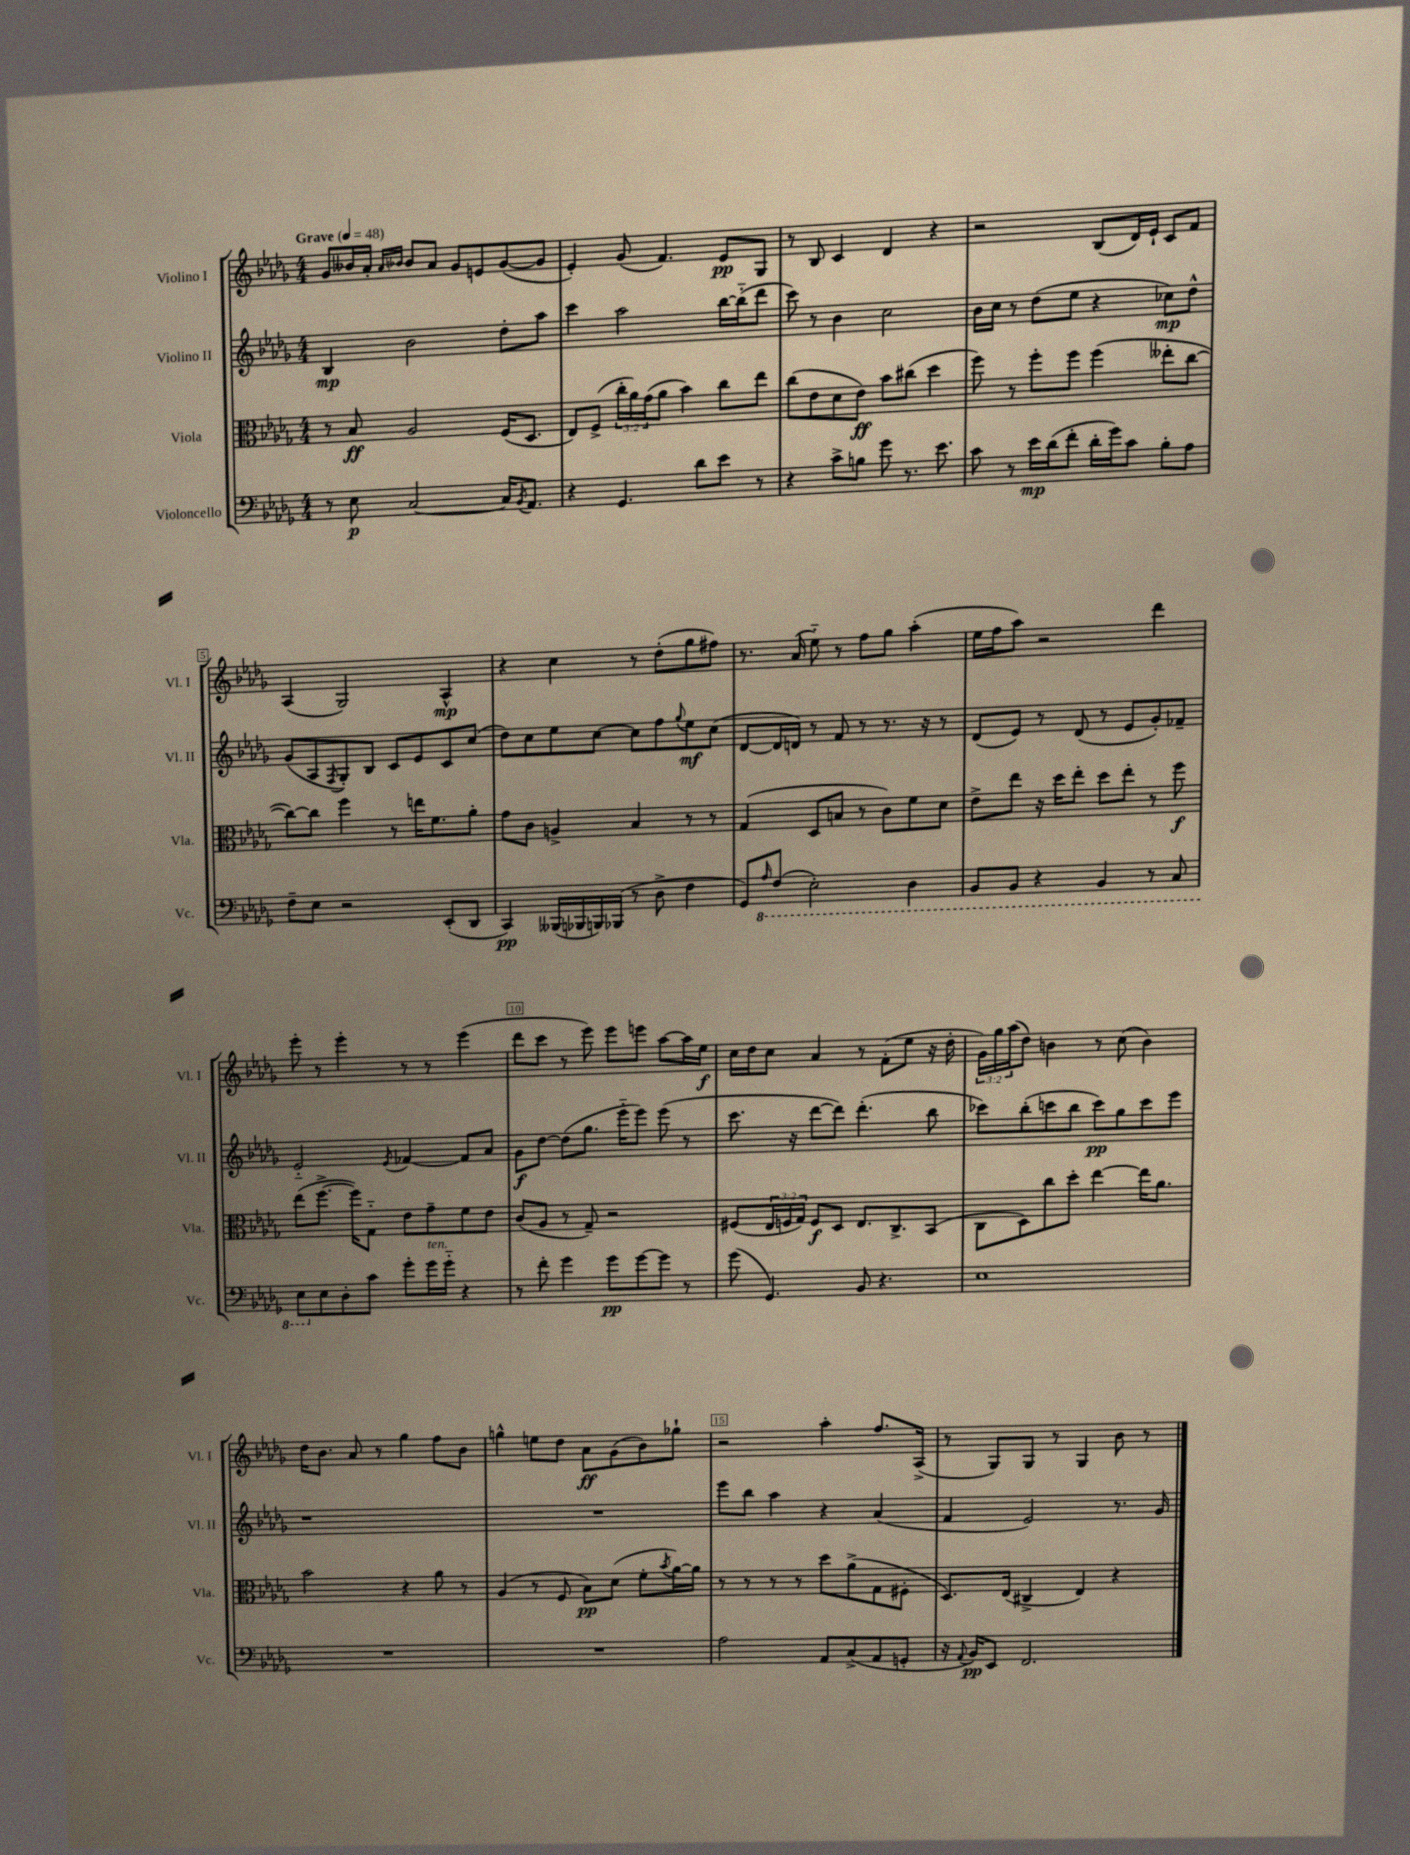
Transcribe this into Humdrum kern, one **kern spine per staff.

**kern	**kern	**kern	**kern
*staff4	*staff3	*staff2	*staff1
*clefF4	*clefC3	*clefG2	*clefG2
*k[b-e-a-d-g-]	*k[b-e-a-d-g-]	*k[b-e-a-d-g-]	*k[b-e-a-d-g-]
*M4/4	*M4/4	*M4/4	*M4/4
*MM48	*MM48	*MM48	*MM48
8r	8r	4B-	8g-
8E-	8B-	.	16b--
.	.	.	16a-'
.	.	.	16qqa-
.	.	.	16qqb-
[2C	2A-	2b-	8b-
.	.	.	8a-
.	.	.	8g-
.	.	.	8e
16C]	(16F	8dd-'	([8g-
8qBB-	.	.	.
8.AA-	8.D-	.	.
.	.	8aa-	8g-]
=	=	=	=
4r	8E-)	4ccc	4e-')
.	(8F^	.	.
4.GG-	24cc'	2aa-	(8g-
.	24a-)	.	.
.	(24g-	.	.
.	8a-	.	4.f)
.	4b-)	.	.
8d-	.	.	.
8e-	8cc	[16bb-	8e-
.	.	(16bb-'~]	.
8r	8ee-	8ddd-	8G-
=	=	=	=
4r	(8cc	8ccc)	8r
.	8e-	8r	8B-
8c^	8d-	4b-	4c
8B	8e-)	.	.
8g-	8b-	2cc	4d-
8.r	(8cc#	.	.
.	4dd-	.	4r
8.e-	.	.	.
=	=	=	=
8c	8ff)	16b-	2r
.	.	16cc	.
8r	8r	8r	.
16e-	8ff'	(8dd-	.
(16d-	.	.	.
8f'	8ff	8ee-	.
16d-'	(4ff	4r	(8B-
16g-)	.	.	.
8c	.	.	16d-)
.	.	.	16e-`
8B-'	8ee--'	8cc-)	8c
8A-	[8cc	8dd-^^	8f
=	=	=	=
8F~	8cc_)	(8g-	(4A-
8E-	8cc]	8A-	.
.	.	8qF	.
2r	4ff	8G-')	2G-)
.	.	8B-	.
.	8r	8c	.
.	16ee	8e-	.
.	8.f	.	.
(8EE-'	.	8c	4A-^^
8DD-	8a-'	(8cc	.
=	=	=	=
4CC)	8g-	8dd-)	4r
.	8c	8cc	.
(16BBB--	4A^	8ee-	4cc
16BBB-	.	.	.
16BBB)	.	[8cc	.
(16BBB-	.	.	.
8r	4B-	8cc]	8r
8D-^	.	8ff	(8dd-'
.	.	8qqgg-	.
4F	8r	8ee-	8gg-
.	8r	(8cc	8ff#)
=	=	=	=
8GG-)	(4G-	[8d-	8.r
16qqAA-	.	.	.
(8FF	.	16d-]	.
.	.	16d)	(16a-
2EE-')	8D-	8r	8ee-'~)
.	8B	8f	8r
.	8r	8r	8ff
.	8c)	8.r	8gg-
4DD-	8f	.	(4aa-'
.	.	16r	.
.	8d-	8r	.
=	=	=	=
8BBB-	8e-^	(8d-	16ee-
.	.	.	16ff
8BBB-	8ee-	8e-)	8aa-)
4r	16r	8r	2r
.	16dd-	.	.
.	8ee-'	(8d-	.
4BBB-	8dd-	8r	.
.	8ee-'	8e-	.
8r	8r	8g-')	4ddd-
8CC	8ff	8f-~	.
=	=	=	=
8EE-	(8ee-	2e-'~	8eee-'
8E-	[8.ff^	.	8r
8D-'	.	.	4eee-'
.	16ff])	.	.
8c	8G-'~	.	.
.	.	8qe-	.
8g-'	8e-	[4f-	8r
16g-	8g-~	.	8r
16g-'~	.	.	.
4r	8f	8f-]	(4eee-
.	8e-	8a-	.
=	=	=	=
8r	(8c	8g-	8ddd-
8f'	8A-	[8dd-	8ccc
4g-	8r	(8dd-]	8r
.	8G-~)	8.gg-	8eee-)
8g-	2r	.	8eee-
.	.	16eee-'~	.
[8g-	.	8eee-)	8eee
8g-]	.	(8eee-	[8aa-
8r	.	8r	16aa-]
.	.	.	16ee-
=	=	=	=
(8g-	(8F#	8.ccc	16cc
.	.	.	16dd-
4.GG-)	24E-	.	8cc
.	24F	.	.
.	.	16r	.
.	24G-)	.	.
.	8F	[8ddd-	4a-
.	8D-	8ddd-])	.
8BB-	8.E-	(4.ddd-'	8r
4.r	.	.	(8f'
.	8.C^	.	.
.	.	.	8ee-
.	(8BB-	8bb-	16r
.	.	.	16dd-'
=	=	=	=
1E-	8C	8ccc-)	24g-)
.	.	.	24gg-
.	.	.	(24aa-
.	8D-)	(8bb-'	8dd-)
.	8cc	8ccc	4b
.	8dd-'	8bb-	.
.	[4ee-	8ccc)	8r
.	.	8gg-	(8cc
.	16ee-]	8ccc	4b)
.	8.a-	.	.
.	.	8eee-	.
=	=	=	=
1r	2b-	1r	16dd-
.	.	.	8.b-
.	.	.	8a-
.	.	.	8r
.	4r	.	4gg-
.	8a-	.	8ff
.	8r	.	8b-
=	=	=	=
1r	(4A-	1r	4gg^^
.	8r	.	8ee
.	8F	.	8dd-
.	8B-)	.	8a-
.	(8d-	.	(8g-
.	8f'	.	8b-)
.	8qb-	.	.
.	[16a-)	.	8gg-`
.	16a-]	.	.
=	=	=	=
2A-	8r	8eee-	2r
.	8r	8bb-	.
.	8r	4aa-	.
.	8r	.	.
8AA-	8dd-	4r	4aa-'
(8C^	(8a-^	.	.
8AA-	8G-	(4a-	8.ff
8GG'	8F#'	.	.
.	.	.	(16A-^
=	=	=	=
16r	8.D-)	4f	8r
8qqAA-	.	.	.
16BB-)	.	.	.
8EE-	.	.	8G-)
.	(16E-	.	.
2.FF	4C#^	2e-)	8G-
.	.	.	8r
.	4E-)	.	4G-
.	4r	8.r	8b-
.	.	.	8r
.	.	16g-	.
==	==	==	==
*-	*-	*-	*-
